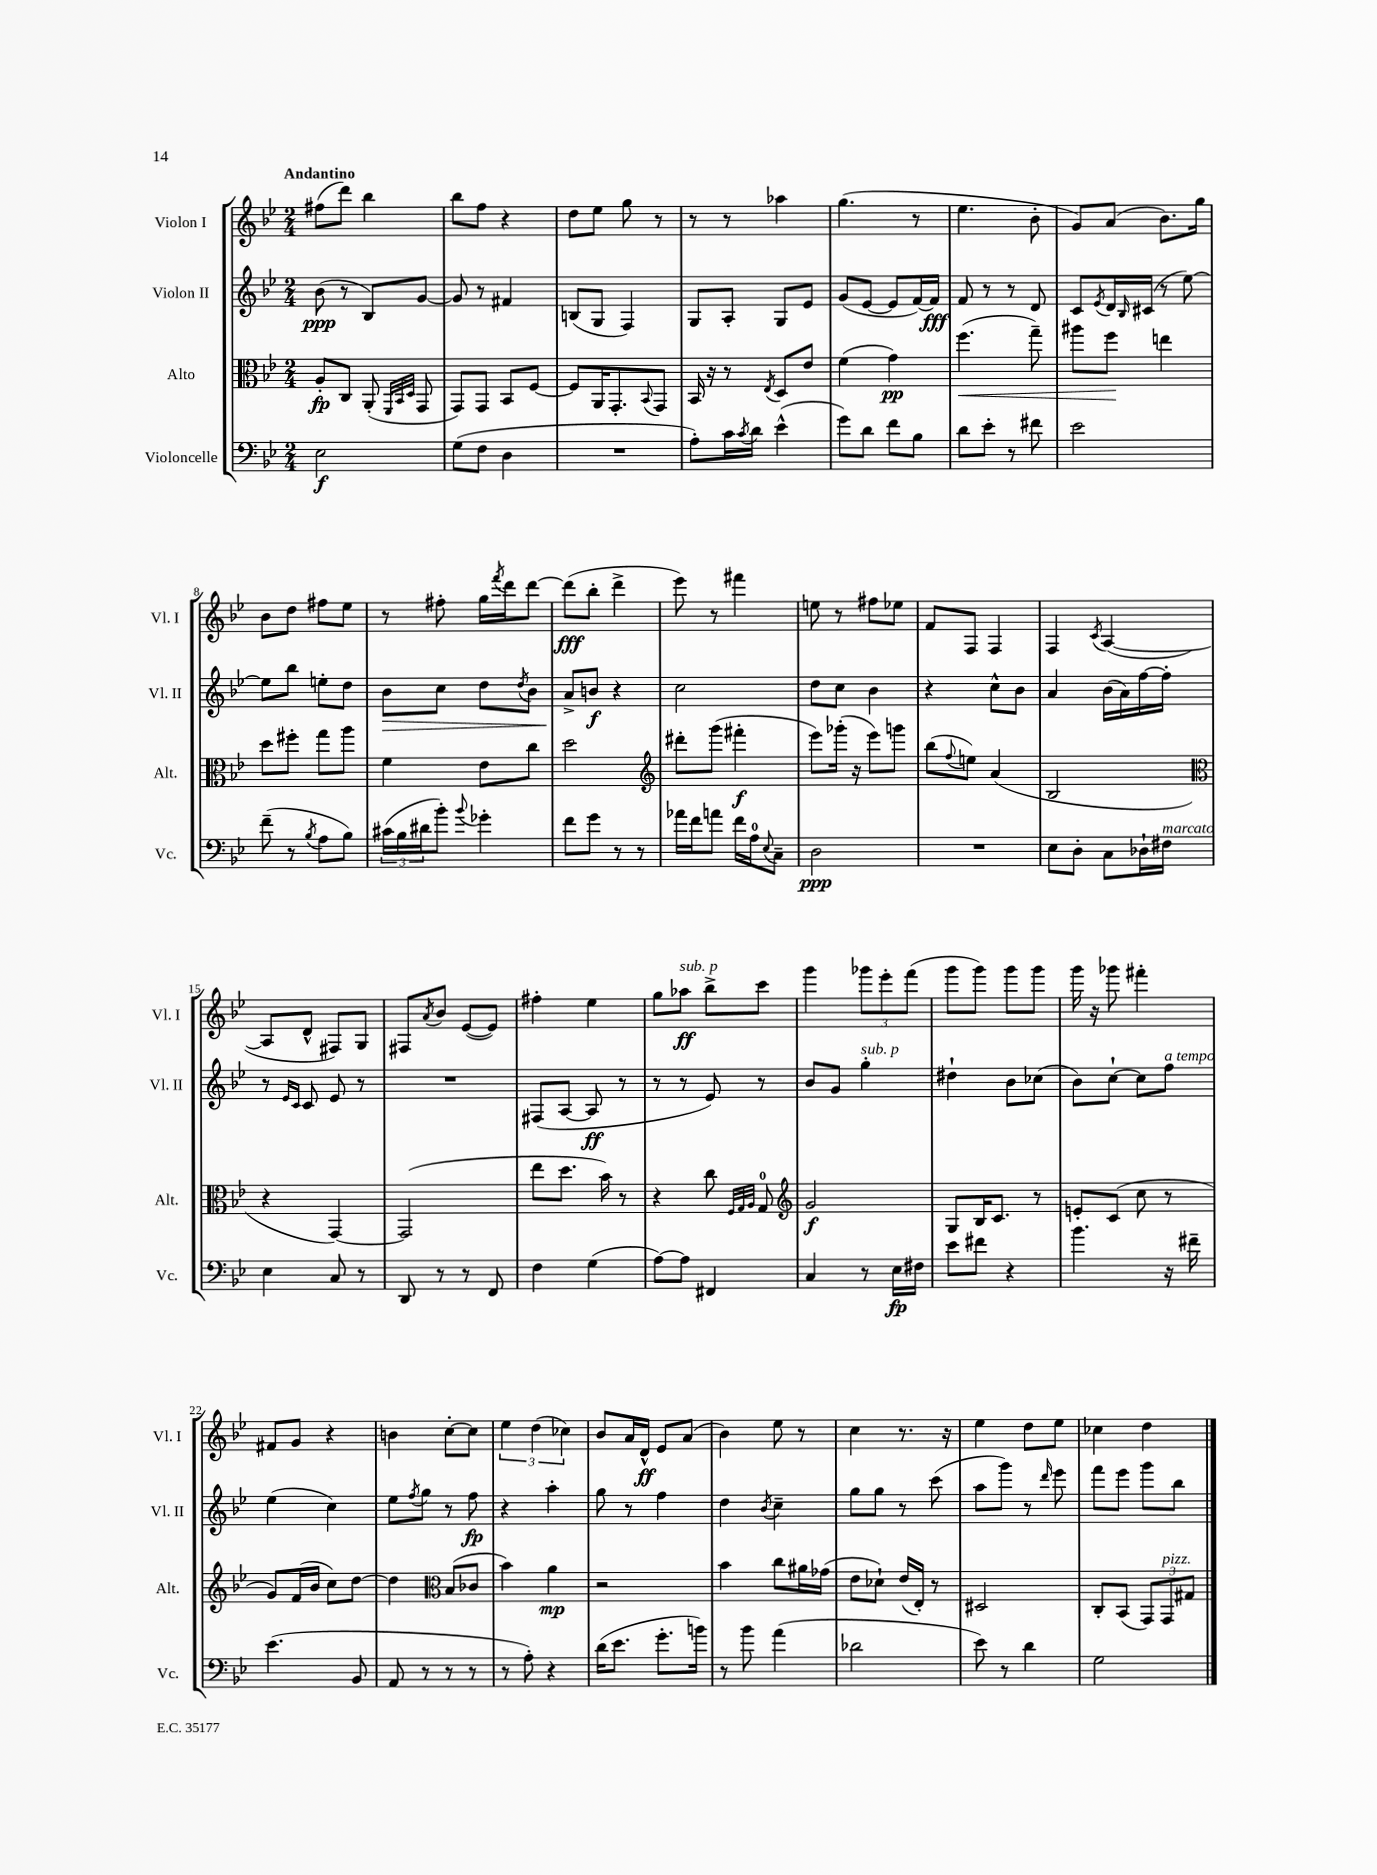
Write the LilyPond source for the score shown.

<<
\new StaffGroup <<
\new Staff = "s0" \with { instrumentName = "Violon I" shortInstrumentName = "Vl. I" } {
    \clef treble \key bes \major \numericTimeSignature \time 2/4 \tempo "Andantino"
    fis''8( d'''8) bes''4 |
    bes''8 f''8 r4 |
    d''8 ees''8 g''8 r8 |
    r8 r8 aes''4 |
    g''4.( r8 |
    ees''4. bes'8-. |
    g'8) a'8( bes'8.) g''16 |
    bes'8 d''8 fis''8 ees''8 |
    r8 fis''8-. g''16 \acciaccatura { f'''8 } d'''16 d'''8~ |
    d'''8\fff( bes''8-. d'''4-> |
    ees'''8) r8 fis'''4 |
    e''8 r8 fis''8 ees''8 |
    f'8 f8 f4 |
    f4 \acciaccatura { c'8 } a4~( |
    a8 d'8-^ fis8) g8 |
    fis8 \acciaccatura { a'8 } bes'8 ees'8~( ees'8) |
    fis''4-. ees''4 |
    g''8 aes''8\ff^\markup { \italic "sub. p" } bes''8-> c'''8 |
    g'''4 \tuplet 3/2 { ges'''8 ees'''8-. f'''8( } |
    g'''8 g'''8) g'''8 g'''8 |
    g'''16 r16 ges'''8 fis'''4-. |
    fis'8 g'8 r4 |
    b'4 c''8~-. c''8 |
    \tuplet 3/2 { ees''4 d''4( ces''4) } |
    bes'8 a'16 d'16-^\ff ees'8 a'8( |
    bes'4) ees''8 r8 |
    c''4 r8. r16 |
    ees''4 d''8 ees''8 |
    ces''4 d''4 \bar "|." |
}
\new Staff = "s1" \with { instrumentName = "Violon II" shortInstrumentName = "Vl. II" } {
    \clef treble \key bes \major \numericTimeSignature \time 2/4
    bes'8\ppp( r8 bes8) g'8~ |
    g'8 r8 fis'4 |
    b8( g8 f4) |
    g8 a8-. g8 ees'8 |
    g'8( ees'8~ ees'8 f'16~) f'16\fff |
    f'8 r8 r8 d'8 |
    c'8 \acciaccatura { ees'8 } d'16 \grace { bes16 } cis'16( r8 ees''8~) |
    ees''8 bes''8 e''8-. d''8 |
    bes'8\> c''8 d''8 \acciaccatura { d''8 } bes'8 |
    a'8->\! b'8\f r4 |
    c''2 |
    d''8 c''8 bes'4 |
    r4 c''8-^ bes'8 |
    a'4 bes'16( a'16) f''16~ f''16-. |
    r8 \grace { ees'16 c'16 } c'8 ees'8 r8 |
    R2 |
    fis8( a8~ a8\ff r8 |
    r8 r8 ees'8) r8 |
    bes'8 g'8 g''4-.^\markup { \italic "sub. p" } |
    dis''4-! bes'8 ces''8( |
    bes'8) c''8~-! c''8 f''8^\markup { \italic "a tempo" } |
    ees''4( c''4) |
    ees''8 \acciaccatura { f''8 } g''8 r8 f''8\fp |
    r4 a''4-. |
    g''8 r8 f''4 |
    d''4 \acciaccatura { bes'8 } c''4-- |
    g''8 g''8 r8 c'''8( |
    a''8 g'''8) r8 \grace { d'''16 } ees'''8 |
    f'''8 ees'''8 g'''8 bes''8 \bar "|." |
}
\new Staff = "s2" \with { instrumentName = "Alto" shortInstrumentName = "Alt." } {
    \clef alto \key bes \major \numericTimeSignature \time 2/4
    a8-.\fp c8 a,8-.( \grace { f,32 bes,32 d32 } g,8 |
    g,8) g,8 bes,8 f8~ |
    f8 a,16 g,8.-. \appoggiatura { bes,8 } g,8 |
    bes,16 r16 r8 \acciaccatura { ees8 } d8 ees'8 |
    f'4( g'4\pp) |
    f''4.\<( g''8--) |
    ais''8 f''8\! e''4 |
    d''8 fis''8-. g''8 a''8 |
    f'4 ees'8 c''8 |
    d''2 |
    \clef treble dis'''8-. g'''8( fis'''4-.\f |
    ees'''8) ges'''16-.( r16 ees'''8) g'''8 |
    bes''8( \appoggiatura { f''8 } e''8) a'4( |
    bes2 |
    \clef alto r4 g,4~) |
    g,2( |
    ees''8 d''8. bes'16) r8 |
    r4 c''8 \grace { f32 g32 a32 } g8-0 |
    \clef treble g'2\f |
    g8 bes16 c'8. r8 |
    e'8-. c'8( c''8 r8 |
    g'8) f'16( bes'16 c''8) d''8~ |
    d''4 \clef alto bes8( ces'8 |
    bes'4) a'4\mp |
    r2 |
    bes'4 c''8 ais'16 ges'16( |
    ees'8 des'8-!) ees'16( ees16-.) r8 |
    dis2 |
    c8-. bes,8( \tuplet 3/2 { g,8) g,8^\markup { \italic "pizz." } gis8 } \bar "|." |
}
\new Staff = "s3" \with { instrumentName = "Violoncelle" shortInstrumentName = "Vc." } {
    \clef bass \key bes \major \numericTimeSignature \time 2/4
    ees2\f |
    g8( f8 d4 |
    R2 |
    a8-.) c'16 \acciaccatura { c'8 } d'16 ees'4-^( |
    g'8) d'8 f'8 bes8 |
    d'8 ees'8-. r8 fis'8 |
    ees'2 |
    f'8--( r8 \acciaccatura { bes8 } a8 bes8) |
    \tuplet 3/2 { cis'16( bes16 dis'16 } bes'8-.) \appoggiatura { bes'8 } ges'4-. |
    f'8 g'8 r8 r8 |
    aes'16 f'16 a'8 f'16 a16-0 \appoggiatura { ees8 } c8-- |
    d2\ppp |
    R2 |
    ees8 d8-. c8 des16-! fis16^\markup { \italic "marcato" } |
    ees4 c8 r8 |
    d,8 r8 r8 f,8 |
    f4 g4( |
    a8~) a8 fis,4 |
    c4 r8 ees16\fp fis16 |
    ees'8 fis'8 r4 |
    bes'4. r16 fis'16-- |
    ees'4.( bes,8 |
    a,8 r8 r8 r8 |
    r8 a8-.) r4 |
    d'16( ees'8. g'8.-. b'16) |
    r8 bes'8 a'4( |
    des'2 |
    ees'8) r8 d'4 |
    g2 \bar "|." |
}
>>
>>
